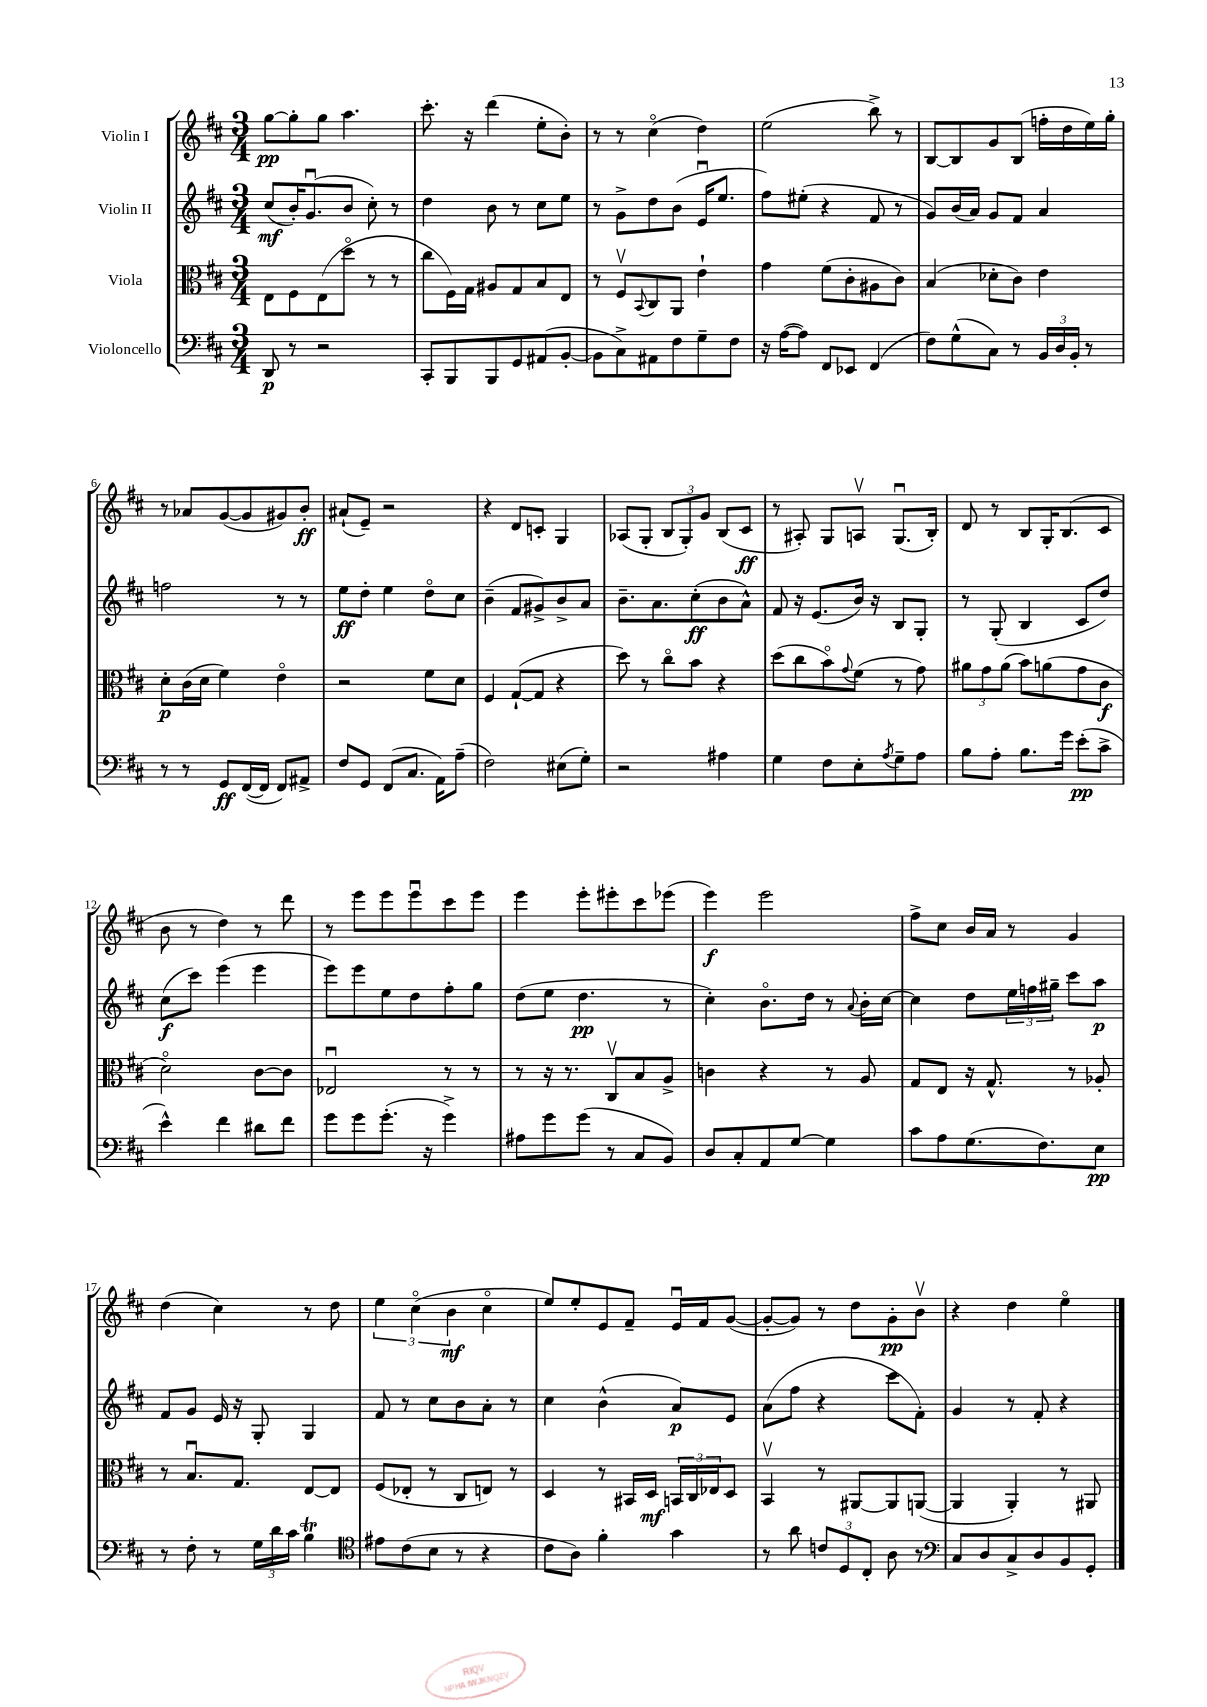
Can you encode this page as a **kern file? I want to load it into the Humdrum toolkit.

**kern	**dynam	**kern	**dynam	**kern	**dynam	**kern	**dynam
*part4	*part4	*part3	*part3	*part2	*part2	*part1	*part1
*staff4	*staff4	*staff3	*staff3	*staff2	*staff2	*staff1	*staff1
*I"Violoncello	*	*I"Viola	*	*I"Violin II	*	*I"Violin I	*
*clefF4	*	*clefC3	*	*clefG2	*	*clefG2	*
*k[f#c#]	*	*k[f#c#]	*	*k[f#c#]	*	*k[f#c#]	*
*M3/4	*	*M3/4	*	*M3/4	*	*M3/4	*
=1	=1	=1	=1	=1	=1	=1	=1
8DD/	p	8E\L	.	(8cc#/L	mf	[8gg\L	pp
8r	.	8F#\	.	16b'/K)	.	8gg'\]	.
.	.	.	.	(8.gu/	.	.	.
2r	.	(8E\	.	.	.	8gg\J	.
.	.	8dd\J	.	8b/J	.	4.aa\	.
.	.	8r	.	8cc#'\)	.	.	.
.	.	8r	.	8r	.	.	.
=2	=2	=2	=2	=2	=2	=2	=2
8CC#'/L	.	8cc#\L	.	4dd\	.	8.ccc#'\	.
8BBB/	.	16F#\L)	.	.	.	.	.
.	.	16G\JJ	.	.	.	16r	.
8BBB/	.	8A#X/L	.	8b\	.	(4ddd\	.
8GG/	.	8G/	.	8r	.	.	.
(8AA#X/	.	8B/	.	8cc#\L	.	8ee'\L	.
[8BB'/J	.	8E/J	.	8ee\J	.	8b'\J)	.
=3	=3	=3	=3	=3	=3	=3	=3
8BB\L]	.	8r	.	8r	.	8r	.
8C#^\)	.	8F#v/L	.	8g^\L	.	8r	.
.	.	8qqBB/	.	.	.	.	.
8AA#X\	.	8C#/	.	8dd\	.	(4cc#\	.
8F#\	.	8AA/J	.	(8b\J	.	.	.
8G~\	.	4e`\	.	16eu/KL	.	4dd\)	.
.	.	.	.	8.ee/J	.	.	.
8F#\J	.	.	.	.	.	.	.
=4	=4	=4	=4	=4	=4	=4	=4
16r	.	4g\	.	8ff#\L)	.	(2ee\	.
([16A\KL	.	.	.	.	.	.	.
8A\J])	.	.	.	(8ee#X'\J	.	.	.
8FF#/L	.	(8f#\L	.	4r	.	.	.
8EE-X/J	.	8c#'\	.	.	.	.	.
(4FF#/	.	8A#X\	.	8f#/	.	8bb^\)	.
.	.	8c#\J)	.	8r	.	8r	.
=5	=5	=5	=5	=5	=5	=5	=5
8F#\L)	.	(4B/	.	8g/L)	.	[8B/L	.
(8G^^\	.	.	.	(16b/L	.	8B/]	.
.	.	.	.	16a/JJ)	.	.	.
8C#\J)	.	8d-X'\L	.	8g/L	.	8g/	.
8r	.	8c#\J)	.	8f#/J	.	(8B/J	.
24BB/LL	.	4e\	.	4a/	.	16ffn'\LL	.
24D/	.	.	.	.	.	.	.
.	.	.	.	.	.	16dd\	.
24BB'/JJ	.	.	.	.	.	.	.
8r	.	.	.	.	.	16ee\)	.
.	.	.	.	.	.	16gg'\JJ	.
!!LO:LB:g=z
=6	=6	=6	=6	=6	=6	=6	=6
8r	.	8d'\L	p	2ffn\	.	8r	.
8r	.	(16c#\L	.	.	.	8a-X/L	.
.	.	16d\JJ	.	.	.	.	.
8GG/L	ff	4f#\)	.	.	.	([8g/	.
([16FF#/L	.	.	.	.	.	8g/]	.
16FF#/JJ]	.	.	.	.	.	.	.
8FF#/L)	.	4e\	.	8r	.	8g#X/)	.
8AA#X^/J	.	.	.	8r	.	8b'/J	ff
=7	=7	=7	=7	=7	=7	=7	=7
8F#/L	.	2r	.	8ee\L	ff	(8a#X`/L	.
8GG/J	.	.	.	8dd'\J	.	8e~/J)	.
(8FF#/L	.	.	.	4ee\	.	2r	.
8.C#/J	.	.	.	.	.	.	.
.	.	8f#\L	.	8dd\L	.	.	.
16AA\KL)	.	.	.	.	.	.	.
(8A~\J	.	8d\J	.	8cc#\J	.	.	.
=8	=8	=8	=8	=8	=8	=8	=8
2F#\)	.	4F#/	.	(4b~\	.	4r	.
.	.	([8G`/L	.	8f#/L	.	8d/L	.
.	.	8G/J]	.	8g#X^/)	.	8cn'/J	.
(8E#X\L	.	4r	.	8b^/	.	4G/	.
8G'\J)	.	.	.	8a/J	.	.	.
=9	=9	=9	=9	=9	=9	=9	=9
2r	.	8dd\)	.	8.b~\L	.	(8A-X/L	.
.	.	8r	.	.	.	8G'/J	.
.	.	.	.	8.a\	.	.	.
.	.	8cc#\L	.	.	.	12B/L	.
.	.	.	.	.	.	12G'/)	.
.	.	8b\J	.	(8cc#'\	ff	.	.
.	.	.	.	.	.	12g/J	.
4A#X\	.	4r	.	8b\	.	(8B/L	.
.	.	.	.	8a^^\J)	.	8c#/J	ff
=10	=10	=10	=10	=10	=10	=10	=10
4G\	.	(8dd\L	.	8f#/	.	8r	.
.	.	8cc#\	.	16r	.	8A#X'/)	.
.	.	.	.	(8.e/L	.	.	.
8F#\L	.	8b\)	.	.	.	8G/L	.
.	.	8qqg/	.	.	.	.	.
8E'\	.	(8f#\J	.	16b/Jk)	.	8Anv/J	.
.	.	.	.	16r	.	.	.
8qA/	.	.	.	.	.	.	.
8G~\	.	8r	.	8B/L	.	(8.Gu/L	.
8A\J	.	8g\)	.	8G'/J	.	.	.
.	.	.	.	.	.	16B'/Jk)	.
=11	=11	=11	=11	=11	=11	=11	=11
8B\L	.	12a#X\L	.	8r	.	8d/	.
.	.	12g\	.	.	.	.	.
8A'\J	.	.	.	(8G'/	.	8r	.
.	.	(12a#\J	.	.	.	.	.
8.B\L	.	8b\L)	.	4B/	.	8B/L	.
.	.	(8an\	.	.	.	16G'/K	.
16g\Jk	.	.	.	.	.	(8.B/	.
(8e'\L	pp	8g\	.	8c#/L	.	.	.
8c#^\J	.	8c#\J	f	8dd/J)	.	8c#/J	.
!!LO:LB:g=z
=12	=12	=12	=12	=12	=12	=12	=12
4e^^\)	.	2d\)	.	(8cc#\L	f	8b\	.
.	.	.	.	8ccc#\J)	.	8r	.
4f#\	.	.	.	(4eee\	.	4dd\)	.
8d#X\L	.	[8c#\L	.	4eee\	.	8r	.
8f#\J	.	8c#\J]	.	.	.	8ddd\	.
=13	=13	=13	=13	=13	=13	=13	=13
8g\L	.	2E-Xu/	.	8eee\L)	.	8r	.
8g\	.	.	.	8eee\	.	8eee\L	.
(8.g'\J	.	.	.	8ee\	.	8eee\	.
.	.	.	.	8dd\	.	8eeeu\	.
16r	.	.	.	.	.	.	.
4g^\)	.	8r	.	8ff#'\	.	8ccc#\	.
.	.	8r	.	8gg\J	.	8eee\J	.
=14	=14	=14	=14	=14	=14	=14	=14
8A#X\L	.	8r	.	(8dd\L	.	4eee\	.
8g\	.	16r	.	8ee\J	.	.	.
.	.	8.r	.	.	.	.	.
(8g\J	.	.	.	4.dd\	pp	8eee'\L	.
8r	.	8C#v/L	.	.	.	8eee#X'\	.
8C#/L	.	8B/	.	.	.	8ccc#\	.
8BB/J)	.	8A^/J	.	8r	.	(8eee-X\J	.
=15	=15	=15	=15	=15	=15	=15	=15
8D/L	.	4cn\	.	4cc#'\)	.	4eee\)	f
8C#'/	.	.	.	.	.	.	.
8AA/	.	4r	.	8.b\L	.	2eee\	.
[8G/J	.	.	.	.	.	.	.
.	.	.	.	16dd\Jk	.	.	.
4G\]	.	8r	.	8r	.	.	.
.	.	.	.	8qqa/	.	.	.
.	.	8A/	.	16b'\LL	.	.	.
.	.	.	.	[16cc#\JJ	.	.	.
=16	=16	=16	=16	=16	=16	=16	=16
8c#\L	.	8G/L	.	4cc#\]	.	8ff#^\L	.
8A\	.	8E/J	.	.	.	8cc#\J	.
(8.G\	.	16r	.	8dd\L	.	16b/LL	.
.	.	8.G^^/	.	.	.	16a/JJ	.
.	.	.	.	24ee\L	.	8r	.
.	.	.	.	24ffn\	.	.	.
8.F#\)	.	.	.	.	.	.	.
.	.	.	.	24gg#X~\JJ	.	.	.
.	.	8r	.	8ccc#\L	.	4g/	.
8E\J	pp	8A-X'/	.	8aa\J	p	.	.
!!LO:LB:g=z
=17	=17	=17	=17	=17	=17	=17	=17
8r	.	8r	.	8f#/L	.	(4dd\	.
8F#'\	.	8.Bu/L	.	8g/J	.	.	.
8r	.	.	.	16e/	.	4cc#\)	.
.	.	8.G/J	.	16r	.	.	.
24G\LL	.	.	.	8G'/	.	.	.
24d\	.	.	.	.	.	.	.
24c#\JJ	.	.	.	.	.	.	.
4BT\	.	[8E/L	.	4G/	.	8r	.
.	.	8E/J]	.	.	.	8dd\	.
=18	=18	=18	=18	=18	=18	=18	=18
*clefC4	*	*	*	*	*	*	*
8e#X\L	.	(8F#/L	.	8f#/	.	6ee\	.
(8c#\	.	8E-X'/J	.	8r	.	.	.
.	.	.	.	.	.	(6cc#\	.
8B\J	.	8r	.	8cc#\L	.	.	.
.	.	.	.	.	.	6b\	mf
8r	.	8C#/L	.	8b\	.	.	.
4r	.	8En/J)	.	8a'\J	.	4cc#\	.
.	.	8r	.	8r	.	.	.
=19	=19	=19	=19	=19	=19	=19	=19
8c#\L	.	4D/	.	4cc#\	.	8ee/L)	.
8A\J)	.	.	.	.	.	8ee'/	.
4f#'\	.	8r	.	(4b^^\	.	8e/	.
.	.	16BB#X/LL	.	.	.	8f#~/J	.
.	.	16D/JJ	mf	.	.	.	.
4g\	.	24BBn/LL	.	8a/L)	p	16eu/LL	.
.	.	24C#/	.	.	.	.	.
.	.	.	.	.	.	16f#/J	.
.	.	24E-X/J	.	.	.	.	.
.	.	8D/J	.	8e/J	.	([8g/J	.
=20	=20	=20	=20	=20	=20	=20	=20
8r	.	4BBv/	.	(8a\L	.	8g'/L_	.
8a\	.	.	.	8ff#\J	.	8g/J])	.
12cn/L	.	8r	.	4r	.	8r	.
12D/	.	.	.	.	.	.	.
.	.	[8AA#X/L	.	.	.	8dd\L	.
12C#'/J	.	.	.	.	.	.	.
8A\	.	8AA#/]	.	8ccc#\L	.	8g'\	pp
8r	.	([8AAn/J	.	8f#'\J)	.	8bv\J	.
=21	=21	=21	=21	=21	=21	=21	=21
*clefF4	*	*	*	*	*	*	*
8C#/L	.	4AA/]	.	4g/	.	4r	.
8D/	.	.	.	.	.	.	.
8C#^/	.	4AA'/)	.	8r	.	4dd\	.
8D/	.	.	.	8f#'/	.	.	.
8BB/	.	8r	.	4r	.	4ee\	.
8GG'/J	.	8AA#X/	.	.	.	.	.
==	==	==	==	==	==	==	==
*-	*-	*-	*-	*-	*-	*-	*-
